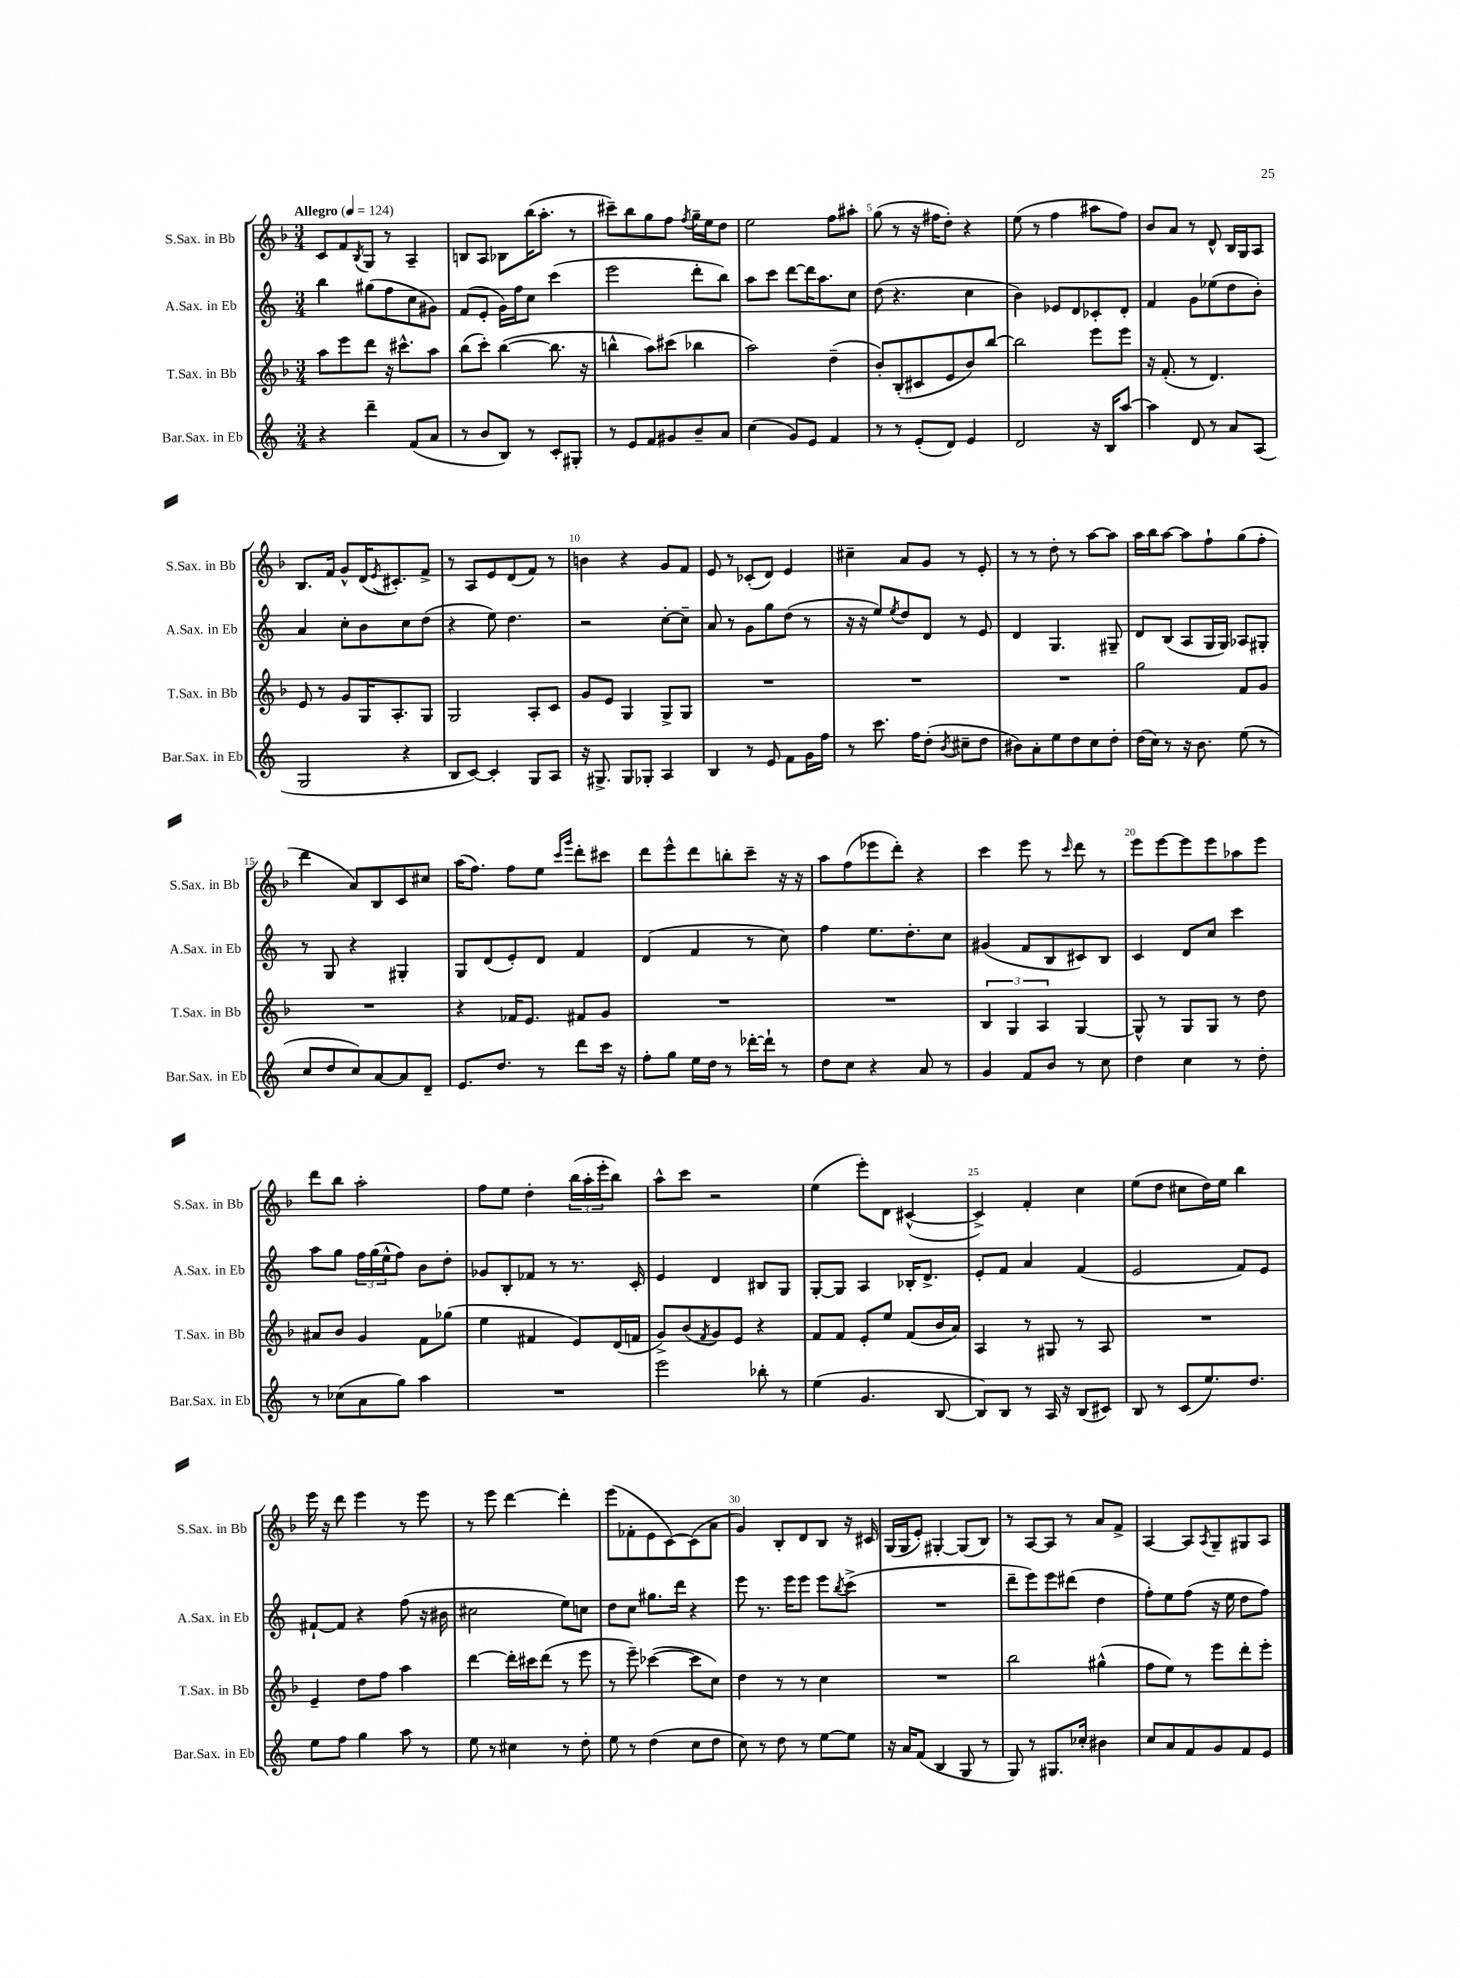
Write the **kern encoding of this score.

**kern	**kern	**kern	**kern
*staff4	*staff3	*staff2	*staff1
*clefG2	*clefG2	*clefG2	*clefG2
*k[]	*k[b-]	*k[]	*k[b-]
*M3/4	*M3/4	*M3/4	*M3/4
*MM124	*MM124	*MM124	*MM124
4r	8aa	4bb	8c
.	8eee	.	8f
.	.	.	8qB-
4ddd~	8ddd	(8gg#	8G
.	16r	8ff	8r
.	8.ccc#^^	.	.
(8f	.	8cc	4A~
8a	8aa	8g#)	.
=	=	=	=
8r	(8bb-	(8f	8B
8b	8ccc')	8e'	8A
8B)	([4bb-	16g)	8B-
.	.	16ff	.
8r	.	8cc	(16bb-
.	.	.	8.aa'
8c'	8.bb-]	(4ccc	.
8G#'	.	.	8r
.	16r	.	.
=	=	=	=
8r	4bb^^	2eee	8ccc#~)
8e	.	.	8bb-
8f	8aa)	.	8gg
8g#	(8ccc#	.	8ff
.	.	.	8qff
8b~	4bb-	8ddd'	16gg~
.	.	.	16ee
8a	.	8bb)	8dd
=	=	=	=
(4cc	2aa)	8aa	2ee
.	.	8ccc	.
8g)	.	[8ddd	.
8e	.	16ddd]	.
.	.	8.aa	.
4f	(4dd~	.	8ff
.	.	8cc	8aa#'
=	=	=	=
8r	8b-')	(8dd	(8gg
8r	(8B-'	4.r	8r
(8e'	8c#	.	16r
.	.	.	16ff#
8d)	8e	.	8dd')
4e	8b-)	4cc	4r
.	[8bb-	.	.
=	=	=	=
2d	2bb-]	4b)	(8ee
.	.	.	8r
.	.	8e-	4ff
.	.	8d	.
16r	8eee	8c-'	8aa#
16B	.	.	.
[8aa	8eee	8d'	8ff)
=	=	=	=
4aa]	16r	4f	8b-
.	(8.f'	.	.
.	.	.	8a
8d	8r	8g	8r
8r	4.d)	(8ee-	8d^^
8a	.	8dd	16B-
.	.	.	16G
(8A	.	8b')	8A
=	=	=	=
2G	8e	4a	8.B-
.	8r	.	.
.	.	.	16f
.	8g	8cc'	8g^^
.	16G	8b	(16d
.	.	.	8qe
.	8.A'	.	8.c#')
4r	.	8cc	.
.	8G	(8dd	8f^
=	=	=	=
8B	2G	4r	8r
[8c)	.	.	8A
4c']	.	8ee)	8e
.	.	4.dd	(8d
8G	8A'	.	8f)
8A	8c	.	8r
=	=	=	=
16r	8g	2r	4b
8.G#^	.	.	.
.	8e	.	.
8G#	4G	.	4r
8G-'	.	.	.
4A	8G^	[8cc'	8g
.	8G	8cc~]	8f
=	=	=	=
4B	2.r	8a	8e
.	.	8r	8r
8r	.	8g	(8c-'
8e	.	8gg	8d)
8f	.	(8dd	4e
16g	.	8r	.
16ff	.	.	.
=	=	=	=
8r	2.r	16r	4cc#~
.	.	16r	.
8.ccc	.	8ee)	.
.	.	8qee	.
.	.	8dd	8a
16ff	.	.	.
(8dd'	.	8d	8g
8qb	.	.	.
8cc#~	.	8r	8r
8dd	.	8e	8e'
=	=	=	=
8b#)	2.r	4d	8r
8a'	.	.	8r
8ee	.	4.G	8dd'
8dd	.	.	8r
8cc	.	.	[8aa
8dd'	.	8G#~	8aa]
=	=	=	=
(16dd	2gg	8d	16aa
16cc)	.	.	16bb-
8r	.	(8B	[8aa
16r	.	8A	8aa]
8.b	.	.	.
.	.	16G	8ff`
.	.	16G)	.
(8ee	8f	8A-	(8gg
8r	8g	8G#'	8ff'
=	=	=	=
8cc	2.r	8r	4ddd
8dd	.	8G	.
8cc)	.	4r	8a)
[8a	.	.	8B-
8a]	.	4G#'	8c
8d~	.	.	8cc#
=	=	=	=
8.e	4r	8G	(16aa
.	.	.	8.ff)
.	.	(8d	.
8.dd	.	.	.
.	16f-	8e')	8ff
.	8.e	.	.
8r	.	8d	8ee
.	.	.	16qqccc
.	.	.	16qqggg
8ddd	8f#	4f	8ddd'
16ccc	8g	.	8ccc#
16r	.	.	.
=	=	=	=
8ff'	2.r	(4d	8ddd
8gg	.	.	8eee^^
16ee	.	4f	8ddd
16dd	.	.	.
8r	.	.	8bb'
[16ddd-'	.	8r	8ccc~
16ddd-`]	.	.	.
8r	.	8cc)	16r
.	.	.	16r
=	=	=	=
8dd	2.r	4ff	8aa
8cc	.	.	(8ff
4r	.	8.ee	8eee-
.	.	.	8ddd')
.	.	8.dd'	.
8a	.	.	4r
8r	.	8cc	.
=	=	=	=
4g	6B-	(4g#	4ccc
.	6G	.	.
8f	.	8f	8eee
.	6A	.	.
8b	.	8B	8r
.	.	.	16qqccc
8r	[4G	8c#)	8ddd
8cc	.	8B	8r
=	=	=	=
4dd	8G^^]	4c	8eee
.	8r	.	[8eee
4cc	8G	8d	8eee]
.	8G	8cc	8eee
8r	8r	4ccc	8aa-
8dd'	8dd	.	8eee
=	=	=	=
8r	8a#	8aa	8ddd
(8cc-	8b-	8gg	8bb-
8a	4g	24ff	2aa'
.	.	(24gg	.
.	.	24ee^^	.
8gg)	.	8ff)	.
4aa	8f	8b	.
.	(8gg-	8dd'	.
=	=	=	=
2.r	4ee	8g-	8ff
.	.	8B'	8ee
.	4f#	8f-	4dd'
.	.	8r	.
.	8e)	8.r	(24bb-
.	.	.	24aa'
.	.	.	24eee'
.	(16d	.	8bb-)
.	16f	16c'	.
=	=	=	=
2eee	8g^)	4e	8aa^^
.	(8b-	.	8ccc
.	8qf	.	.
.	8g)	4d	2r
.	8e	.	.
8bb-'	4r	8B#	.
8r	.	8G	.
=	=	=	=
(4ee	8f	[8G'	(4ee
.	8f	8G]	.
4.g	8e'	4A	8eee')
.	8ee	.	8d
.	(8f	16B-'	([4c#^^
.	.	8.d^	.
[8B	16b-	.	.
.	16a)	.	.
=	=	=	=
8B])	4A	8e'	4c#^])
8B	.	8f	.
8r	8r	4a	4f'
16A	8G#	.	.
16r	.	.	.
(8B	8r	(4f	4cc
8c#)	8A	.	.
=	=	=	=
8B	2.r	2e	(8ee
8r	.	.	8dd
(8c	.	.	8cc#
8.ee)	.	.	16dd)
.	.	.	16ee
.	.	8f)	4bb-
8.dd	.	.	.
.	.	8e	.
=	=	=	=
8ee	4e~	[8f#`	16eee
.	.	.	16r
8ff	.	8f#]	8ddd
4gg	8dd	4r	4eee
.	8ff	.	.
8aa	4aa	(8ff	8r
8r	.	16r	8eee
.	.	16b#	.
=	=	=	=
8ee	[4ddd	2cc#	8r
8r	.	.	8eee
4cc#	16ddd']	.	[4ddd
.	16ccc#	.	.
.	(8ddd	.	.
8r	8r	8ee)	4ddd']
8dd'	8eee	8cc	.
=	=	=	=
8ee	8r	8dd	(8eee
8r	8eee~)	8cc	8f-'
(4dd	([4ccc-	8.gg#	8e
.	.	.	[8c)
.	.	16ddd	.
8cc	8ccc-]	4r	(8c]
8dd	8cc)	.	8a
=	=	=	=
8cc)	4dd	8eee	4g)
8r	.	8.r	.
8dd	8r	.	8B-'
.	.	16eee	.
8r	8r	8eee	8d
[8ee	4cc	8eee	8B-
.	.	8qbb	.
8ee]	.	(8ccc^	16r
.	.	.	16c#
=	=	=	=
16r	2.r	2.r	(16G
16a	.	.	16G
(8f	.	.	8e')
4B	.	.	[4G#'
8G	.	.	(8G#]
8r	.	.	8B-)
=	=	=	=
8G)	2bb-	8ddd~	8r
8r	.	8eee)	[8A
8.G#	.	8eee	8A]
.	.	(8ddd#	8r
16cc-'	.	.	.
4b#	(4gg#^^	4dd	8a
.	.	.	8f^
=	=	=	=
8cc	8ff	8ff')	[4A
8a	8ee)	8ee	.
8f	8r	(8ff	8A]
.	.	.	8qA
8g	8eee	16r	8G~
.	.	16ee	.
8f	8ddd'	8dd	8G#
8e	8eee'	8ff)	8A
==	==	==	==
*-	*-	*-	*-
